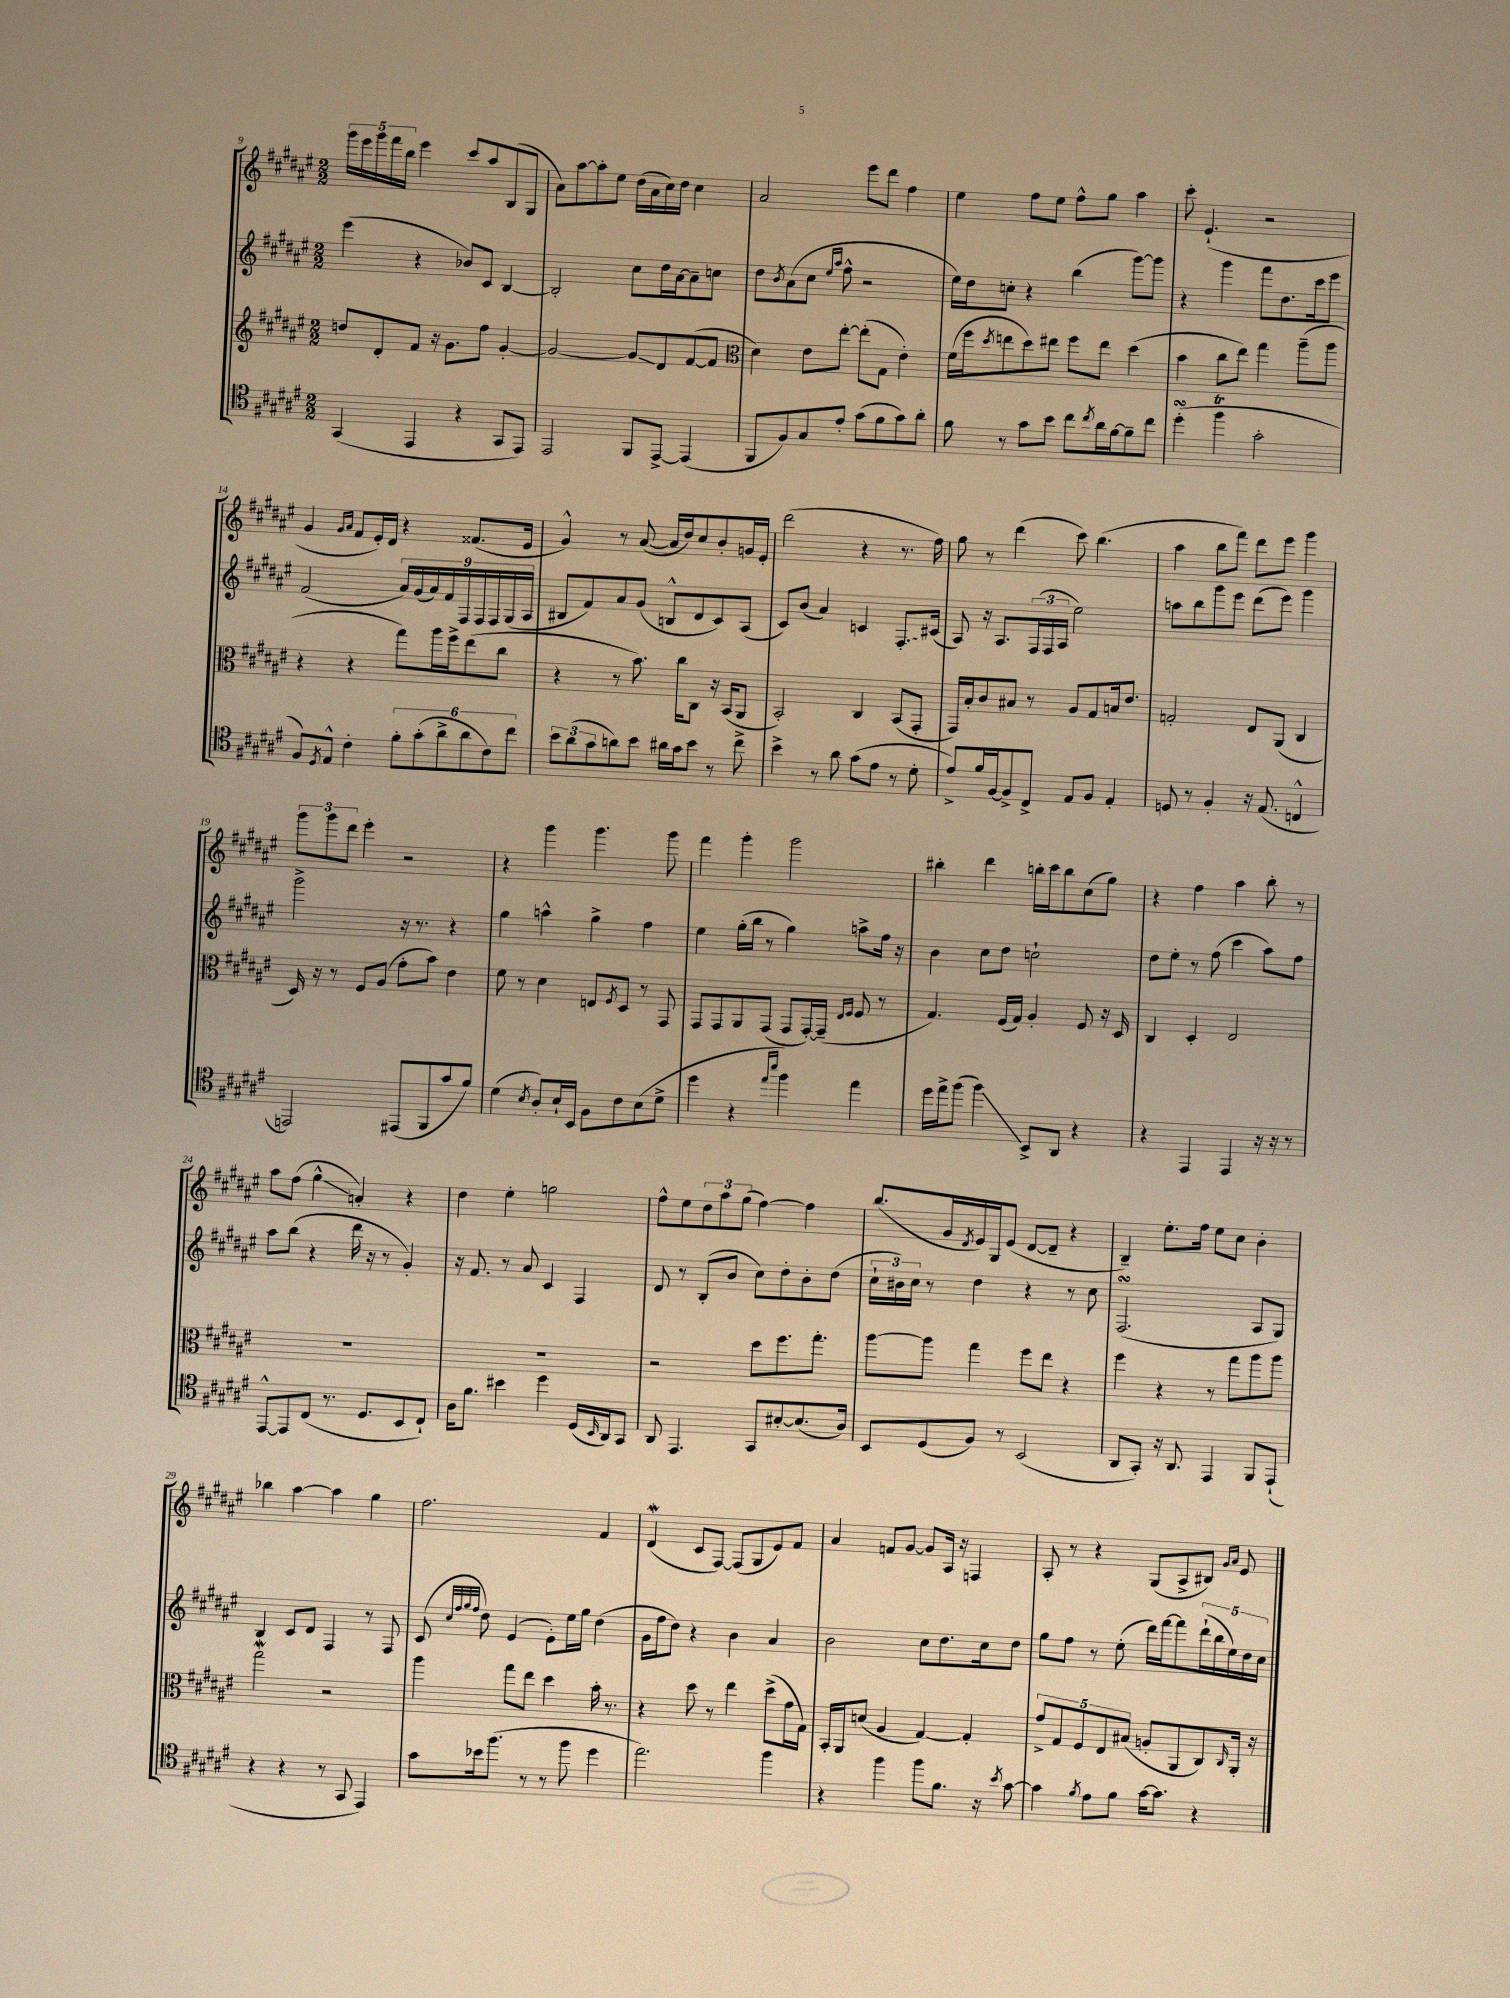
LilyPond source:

<<
\new StaffGroup <<
\new Staff = "s0" {
    \clef treble \key fis \major \numericTimeSignature \time 2/2
    \tuplet 5/4 { gis'''16 eis'''16 gis'''16 fis'''16 b''16 } eis'''4 cis'''8 ais''8 b8( gis8 |
    ais'8) ais''8~ ais''8-. eis''8 dis''16( ais'16 cis''16) dis''16 cis''4 |
    ais'2 eis'''8 dis'''8 fis''4 |
    eis''4 fis''8 eis''8 fis''8-^ gis''8 ais''4 |
    cis'''8-. eis'4.-!( r2 |
    gis'4 \grace { gis'16 ais'16 } fis'8 eis'16-.) dis'16 r4 fisis'8.( eis'16 |
    gis'4-^) r8 ais'8~( ais'16 dis''16) cis''8 b'8-. g'16 eis'16-. |
    dis'''2( r4 r8. fis''16) |
    gis''8 r8 dis'''4( cis'''8) b''4.( |
    ais''4 b''8 fis'''8) dis'''8 eis'''8 gis'''4 |
    \tuplet 3/2 { gis'''8 gis'''8 dis'''8 } eis'''4-. r2 |
    r4 gis'''4 gis'''4. gis'''8 |
    fis'''4 gis'''4-. gis'''2 |
    bis''4-. dis'''4 b''16-. cis'''16 b''8 cis''8( gis''8) |
    r4 fis''4 ais''4 b''8-. r8 |
    ais''8 fis''8( gis''4-^\glissando a'4-.) r4 |
    dis''4 eis''4-. g''2 |
    fis''8-^ eis''8 \tuplet 3/2 { dis''8 ais''8 gis''8( } fis''4~) fis''4 |
    b''8.( gis'16 \acciaccatura { dis'8 } eis'16) gis16 eis'8( dis'8~ dis'8-- r4 |
    b4--) eis''8.-. fis''16 eis''8 cis''8 b'4-. |
    bes''4 ais''4~ ais''4 gis''4 |
    fis''2. fis'4 |
    dis'4\mordent( cis'8 fis8~) fis8( gis8 eis'8) fis'8 |
    ais'4 f'8 gis'8~ gis'8 ais16 r16 f4 |
    ais8-. r8 r4 gis8( ais8-> bis8) \grace { gis'16 ais'16 } eis'8 \bar "|." |
}
\new Staff = "s1" {
    \clef treble \key fis \major \numericTimeSignature \time 2/2
    eis'''4( r4 bes'8) cis'8 b4~ |
    b2-. cis''8 dis''16 ais'16~ ais'8-- c''8 |
    dis''8 \acciaccatura { b'8 } ais'8( cis''8 \grace { eis''16 ais''16 } fis''8-^ r2 |
    eis''16) dis''16 c''8-. r4 b''4( gis'''8~) gis'''8 |
    r4 gis'''4 fis'''8 dis''8. cis'''16 eis'''8 |
    fis'2( \tuplet 9/8 { ais'16) gis'16( ais'16) fis'16 fis16 fis16 fis16 gis16( ais16 } |
    bis8 fis'8) ais'8 gis'8( b8-^ dis'8 cis'8) ais8( |
    cis'8) b'8( ais'4) c'4 \once \override Glissando.style = #'zigzag fis8.-.\glissando cis'16( |
    ais8) r16 ais8. \tuplet 3/2 { fis16( fis16 ais16 } eis''2) |
    a''8 b''8 gis'''8 eis'''8 dis'''8( eis'''8) gis'''4 |
    gis'''2-> r16 r8. r4 |
    gis''4 a''4-^ gis''4-> fis''4 |
    eis''4 gis''16-.( b''16 r8 gis''4) a''8-> fis''16 r16 |
    b'4 cis''8 dis''8 c''2-! |
    dis''8 eis''8-. r8 fis''8( cis'''4 ais''8) fis''8 |
    ais''8 b''8( r4 dis'''16 r16 r8 gis'4-.) |
    r16 fis'8. r8 ais'8 cis'4 fis4 |
    dis'8 r8 b8-.( b'8 cis''8) dis''8-. b'8-. dis''8( |
    \tuplet 3/2 { cis''16-! bis'16) cis''16 } r8 dis''4 r4 r8 cis''8 |
    fis2.\turn( ais8 gis8) |
    b4 cis'8 dis'8 fis4 r8 fis8 |
    cis'8( \grace { cis''32 fis''32 gis''32 fis''32 } dis''8) eis'4( eis'8-.) eis''16 gis''16 dis''4( |
    gis'16 fis''16 dis''8) r4 b'4 ais'4 |
    b'2 cis''8 dis''8. cis''16 dis''8 |
    gis''8 fis''8 r8 eis''8-.( dis'''16) fis'''16~ fis'''8 \tuplet 5/4 { dis'''16-!( b''16 eis''16) dis''16 cis''16 } \bar "|." |
}
\new Staff = "s2" {
    \clef treble \key fis \major \numericTimeSignature \time 2/2
    d''8 dis'8-. fis'8 r16 gis'8. fis''8 gis'4~-. |
    gis'2~ gis'8\glissando dis'8 fis'8~( fis'8 |
    \clef alto dis'4) eis'8 eis''8~-. eis''8-.( gis8 eis'4-.) |
    fis'16( fis''16 \acciaccatura { dis''8 } e''8 dis''8) eis''8 fis''8 eis''8 dis''4( |
    b'4 cis''8 eis''8) gis''4 ais''8--( ais''8 |
    r4 r4 gis''8) ais''16 fis''16-> eis''8( cis''8 |
    r4 r8 b'8.) cis''16 cis8 r16 b,16( ais,8 |
    b,2-.) cis4 b,8( gis,8-. |
    gis,16) b16-. cis'8 bis8 r8 ais8 gis8 b16 eis'8. |
    g2-. eis8 ais,8( cis4 |
    dis16) r16 r8 fis8 ais8( gis'8-. b'8) eis'4 |
    fis'8 r8 dis'4 e8 \acciaccatura { fis8 } dis8 r8 gis,8 |
    gis,8 gis,8 ais,8 gis,8( gis,8 gis,16~-.) gis,16--( \grace { eis16 fis16 } fis8 r8 |
    gis4.) fis16( gis16) ais4-. fis8 r16 dis16 |
    cis4 dis4-. eis2 |
    R1 |
    R1 |
    r2 dis''8 fis''8. gis''8.-. |
    ais''8~ ais''8 gis''4 fis''8 eis''8 r4 |
    fis''4 r4 r8 gis''8 ais''8 ais''8 |
    gis''2\mordent r2 |
    ais''4 gis''8 eis''8 dis''4 b'16-. r8. |
    r4 dis''8 r8 eis''4 dis''8->( gis'16 gis16) |
    b,16-. ais,16 d'8( ais4 gis4~) gis4-. |
    \tuplet 5/4 { gis'8-> gis8 fis8 eis8 bis8( } a8-. ais,8 cis8) \grace { cis16 } ais,16-. r16 \bar "|." |
}
\new Staff = "s3" {
    \clef tenor \key fis \major \numericTimeSignature \time 2/2
    gis,4( eis,4 r4 gis,8 eis,8) |
    eis,2 fis,8 eis,8~-> eis,4( |
    fis,8 fis8) gis8 eis'8-. gis'8( fis'8 gis'8) ais'8-. |
    fis'8 r8 gis'8 b'8 cis''8 \acciaccatura { cis''8 } ais'16 fis'16~ fis'8-- cis''8 |
    dis''4-.\turn( fis''4\trill gis'2-. |
    fis8) \acciaccatura { dis8 } eis8-^ cis'4-. \tuplet 6/4 { fis'8-. gis'8-.( ais'8-> ais'8 cis'8) cis''8 } |
    \tuplet 3/2 { b'8 ais'8( gis'8 } a'8) b'8 ais'16 gis'16 b'8 r8 cis''8-> |
    b'4-> r8 ais'8 gis'8( eis'8 r8 dis'8-. |
    eis'8->) fis'16 fis16~ fis8-> cis8-> eis8 fis8 eis4-. |
    d8 r8 fis4-. r16 eis8.( c4-^ |
    e,2) eis,8( fis,8 gis'8 fis'8) |
    dis'4( \acciaccatura { b8 } ais8-.) b16-! b,16 fis8 cis'8 b8( dis'8-> |
    dis''4 r4 \grace { eis''16 b''16 } fis''4) eis''4 |
    dis''16 eis''16-> fis''8( fis''4\glissando) b,8-> ais,8 r4 |
    r4 eis,4 eis,4 r16 r16 r8 |
    eis,8~-^ eis,8 cis8( r8. dis8. b,8 cis8-!) |
    ais16 fis'8. bis'4 dis''4 dis16( \grace { b,16 } ais,16) gis,8 |
    ais,8 eis,4. gis,8 bis8~-. bis8.( ais16) |
    b,8 dis8( fis8) r8 b,2( |
    ais,8 gis,8-.) r16 ais,8. eis,4 fis,8 eis,8-!( |
    r4 r4 r8 gis,8 eis,4) |
    gis'8 bes'16 fis''8.( r8 r8 fis''8 dis''4 |
    eis''2.) fis''4 |
    r4 fis''4 fis''8 fis'8. r16 \acciaccatura { b'8 } gis'8~ |
    gis'4 \acciaccatura { fis'8 } eis'8 fis'8 gis'16~ gis'8. r4 \bar "|." |
}
>>
>>
\layout { \context { \Score currentBarNumber = #9 } }
